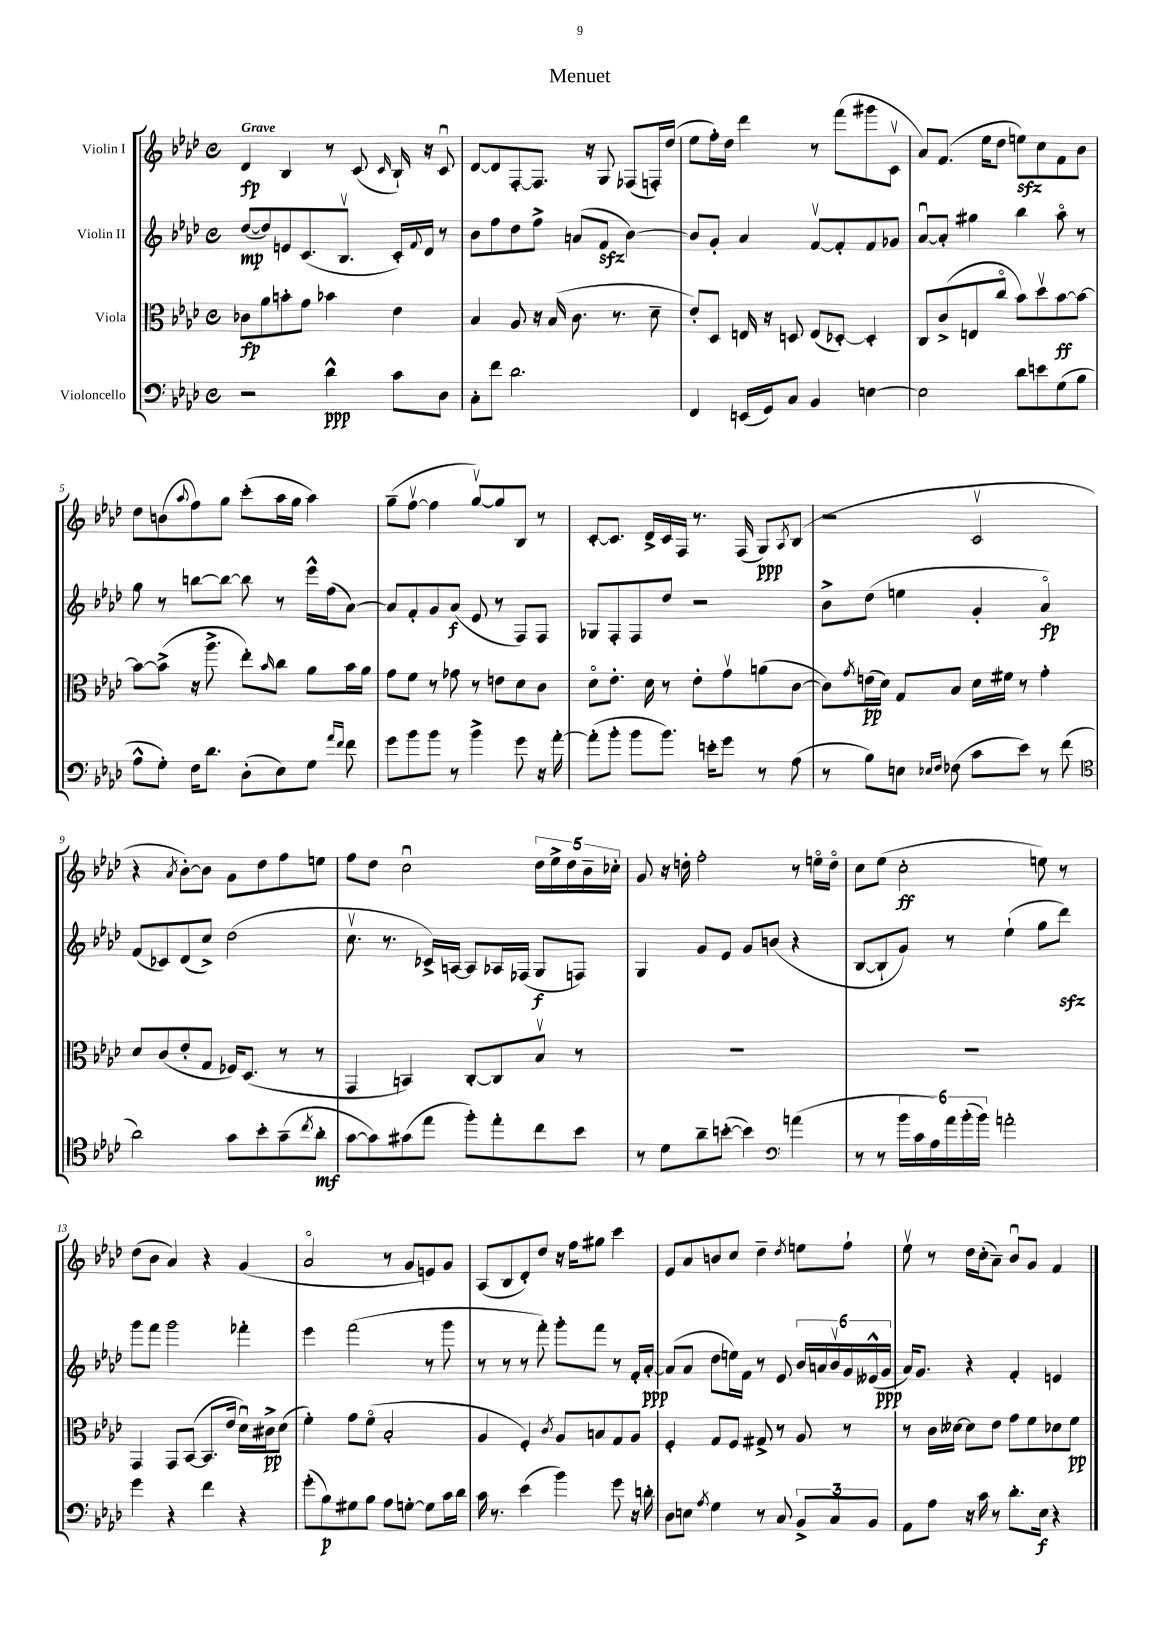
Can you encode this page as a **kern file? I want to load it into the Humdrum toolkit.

**kern	**dynam	**kern	**dynam	**kern	**dynam	**kern	**dynam
*part4	*part4	*part3	*part3	*part2	*part2	*part1	*part1
*staff4	*staff4	*staff3	*staff3	*staff2	*staff2	*staff1	*staff1
*I"Violoncello	*	*I"Viola	*	*I"Violin II	*	*I"Violin I	*
*clefF4	*	*clefC3	*	*clefG2	*	*clefG2	*
*k[b-e-a-d-]	*	*k[b-e-a-d-]	*	*k[b-e-a-d-]	*	*k[b-e-a-d-]	*
*M4/4	*	*M4/4	*	*M4/4	*	*M4/4	*
*met(c)	*	*met(c)	*	*met(c)	*	*met(c)	*
=1	=1	=1	=1	=1	=1	=1	=1
!	!	!	!	!	!	!LO:TX:a:B:t=Grave	!
2r	.	8c-X\L	fp	([8dd-/L	mp	4d-/	fp
.	.	8a-\	.	8dd-/])	.	.	.
.	.	8bn'\	.	8en/	.	4B-/	.
.	.	8g\J	.	(8.c/	.	.	.
4d-^^\	ppp	4b-X\	.	.	.	8r	.
.	.	.	.	8.B-v/J	.	.	.
.	.	.	.	.	.	(8c/	.
.	.	.	.	.	.	16qqc/	.
8c\L	.	4e-\	.	16c'/LL)	.	16B-`/)	.
.	.	.	.	8qqf/	.	.	.
.	.	.	.	16d-/JJ	.	16r	.
8D-\J	.	.	.	8r	.	8cu/	.
=2	=2	=2	=2	=2	=2	=2	=2
8C'\L	.	4B-/	.	8b-\L	.	[8d-/L	.
8f\J	.	.	.	8ff\	.	8d-/]	.
2.d-\	.	8A-/	.	8dd-\	.	[8F'/	.
.	.	16r	.	8ff^\J	.	8.F/J]	.
.	.	(16B-/	.	.	.	.	.
.	.	8.c\	.	(8an/L	.	.	.
.	.	.	.	.	.	16r	.
.	.	.	.	8fzz/J	.	8G/	.
.	.	8.r	.	.	.	.	.
.	.	.	.	[4b-\)	.	(8F-X/L	.
.	.	8d-~\	.	.	.	16Fn'/L)	.
.	.	.	.	.	.	(16dd-/JJ	.
=3	=3	=3	=3	=3	=3	=3	=3
4FF/	.	8e-'/L)	.	8b-/L]	.	8ee-\L	.
.	.	8D-/J	.	8g'/J	.	16ff'\L)	.
.	.	.	.	.	.	16dd-\JJ	.
(16EEn/LL	.	16En/	.	4a-/	.	4ddd-\	.
16GG/J)	.	16r	.	.	.	.	.
8C/J	.	8Dn/	.	.	.	.	.
4BB-/	.	(8E/L	.	[8fv/L	.	8r	.
.	.	[8D-X'/J)	.	8f'/]	.	(8fff\L	.
[4En\	.	4D-'/]	.	8f/	.	8ggg#X\	.
.	.	.	.	8g-X/J	.	8cv\J	.
=4	=4	=4	=4	=4	=4	=4	=4
2E\]	.	8C/L	.	[8a-u/L	.	8a-/L)	.
.	.	(8c^/	.	8a-'/J]	.	(8.f/J	.
.	.	8En/	.	4gg#X\	.	.	.
.	.	.	.	.	.	16ee-\KL	.
.	.	8cc/J	.	.	.	8dd-\J	.
8d-\L	.	8b-\L)	.	4bb-\	.	8eenzz\L)	.
8en\	.	8dd-v\	.	.	.	8cc\	.
(8G\	.	[8b-\	ff	8aa-\	.	8f\	.
8B-\J	.	8b-\J_	.	8r	.	8b-\J	.
!!LO:LB:g=z
=5	=5	=5	=5	=5	=5	=5	=5
8A-^^\L	.	8b-\L_	.	8gg\	.	8dd-\L	.
8G'\J)	.	(8b-^\J]	.	8r	.	(8bn\	.
.	.	.	.	.	.	8qqaa-/	.
16F\KL	.	16r	.	[8bbn\L	.	8ff\)	.
8.d-\J	.	8.aa-^\	.	.	.	.	.
.	.	.	.	8bb\J_	.	8gg\J	.
(8D-'\L	.	8ee-'\L)	.	8bb\]	.	(8ccc'\L	.
.	.	16qqb-/	.	.	.	.	.
8E-\)	.	8cc\J	.	8r	.	16aa-\L	.
.	.	.	.	.	.	16gg\JJ	.
8G\J	.	8a-\L	.	16eee-^^\LL	.	4aa-\)	.
.	.	.	.	(16ff\J	.	.	.
16qqa-/LL	.	.	.	.	.	.	.
16qqf/JJ	.	.	.	.	.	.	.
8f\	.	16b-\L	.	[8a-\J)	.	.	.
.	.	16a-\JJ	.	.	.	.	.
=6	=6	=6	=6	=6	=6	=6	=6
8g\L	.	8g\L	.	8a-/L]	.	(8gg~\L	.
8b-\	.	8f\J	.	8f'/	.	[8ffv\J	.
8b-\J	.	8r	.	8g/	.	4ff\]	.
8r	.	8g-X\	.	(8a-/J	f	.	.
4b-^\	.	8r	.	8e-/	.	[8ggv/L)	.
.	.	8en\L	.	8r	.	8gg/]	.
8g\	.	8d-\	.	8F/L)	.	8B-/J	.
16r	.	8c\J	.	8F/J	.	8r	.
[16a-'\	.	.	.	.	.	.	.
=7	=7	=7	=7	=7	=7	=7	=7
(8a-'\L]	.	8d-\L	.	8G-X/L	.	[8c'/L	.
8b-'\J	.	8.e-'\J	.	8F'/	.	8.c/J]	.
8b-\L	.	.	.	8F/	.	.	.
.	.	16d-\	.	.	.	16d-^/LL	.
8.b-\J)	.	8r	.	8dd-/J	.	16c/	.
.	.	.	.	.	.	16F/JJ	.
.	.	8e-'\L	.	2r	.	8.r	.
16en'\KL	.	.	.	.	.	.	.
8g\J	.	8gv\	.	.	.	.	.
.	.	.	.	.	.	(16F/	.
8r	.	(8an\	.	.	.	8G/L)	ppp
.	.	.	.	.	.	8qA-/	.
(8A-\	.	[8c\J	.	.	.	(8B-/J	.
=8	=8	=8	=8	=8	=8	=8	=8
8r	.	8c\L])	.	8b-^\L	.	2r	.
.	.	8qg/	.	.	.	.	.
8B-\L)	.	(16en\L	pp	(8dd-\J	.	.	.
.	.	16d-\JJ)	.	.	.	.	.
8En\J	.	8G/L	.	4een\	.	.	.
16qqE-X/LL	.	.	.	.	.	.	.
16qqF/JJ	.	.	.	.	.	.	.
(8F-X\	.	8B-/J	.	.	.	.	.
8c\L	.	16d-\LL	.	4g'/	.	2cv/	.
.	.	16f#X\JJ	.	.	.	.	.
8e-\J)	.	8r	.	.	.	.	.
8r	.	4g'\	.	4a-/)	fp	.	.
(8f\	.	.	.	.	.	.	.
!!LO:LB:g=z
=9	=9	=9	=9	=9	=9	=9	=9
*clefC4	*	*	*	*	*	*	*
2a-\)	.	8d-/L	.	(8f/L	.	4r	.
.	.	(8c/	.	8c-X/)	.	.	.
.	.	.	.	.	.	8qa-/	.
.	.	8e-'/	.	(8d-/	.	[8b-'\L)	.
.	.	8G/J	.	8cc^/J)	.	8b-\J]	.
8g\L	.	16F-X/KL)	.	(2dd-\	.	8g\L	.
.	.	(8.D-/J	.	.	.	.	.
8b-'\	.	.	.	.	.	8dd-\	.
(8g~\	.	8r	.	.	.	8ff\	.
8qcc/	.	.	.	.	.	.	.
8a-'\J	mf	8r	.	.	.	8een\J	.
=10	=10	=10	=10	=10	=10	=10	=10
[8g\L	.	4GG/	.	8.ccv\	.	8ff\L	.
8g\])	.	.	.	.	.	8dd-\J	.
.	.	.	.	8.r	.	.	.
(8g#X\	.	4BBn/)	.	.	.	2ccu\	.
8ee-\J	.	.	.	16c-X^/LL)	.	.	.
.	.	.	.	[16An/JJ	.	.	.
8ff'\L)	.	[8C'/L	.	8A/L]	.	.	.
8ee-'\	.	8C/]	.	16A-X/L	.	.	.
.	.	.	.	(16F-X/JJ	.	.	.
8cc\	.	8B-v/J	.	8G/L	f	20dd-\LL	.
.	.	.	.	.	.	20ee-^\	.
.	.	.	.	.	.	20dd-\	.
8b-\J	.	8r	.	8Fn/J)	.	.	.
.	.	.	.	.	.	20b-~\	.
.	.	.	.	.	.	20cc-X'\JJ	.
=11	=11	=11	=11	=11	=11	=11	=11
8r	.	1r	.	4G/	.	8g/	.
8d-\L	.	.	.	.	.	16r	.
.	.	.	.	.	.	16ddn'\	.
8a-~\	.	.	.	8g/L	.	2ff'\	.
([8bn'\J	.	.	.	8e-/J	.	.	.
4b\])	.	.	.	8g/L	.	.	.
.	.	.	.	(8bn/J	.	.	.
*clefF4	*	*	*	*	*	*	*
(4an\	.	.	.	4r	.	8r	.
.	.	.	.	.	.	16een\LL	.
.	.	.	.	.	.	16dd\JJ	.
=12	=12	=12	=12	=12	=12	=12	=12
8r	.	1r	.	[8B-/L	.	8cc\L	.
8r	.	.	.	8B-`/]	.	(8ee-\J	.
24b-\LL	.	.	.	8g/J)	.	2cc'\	ff
24c\	.	.	.	.	.	.	.
24A-\)	.	.	.	.	.	.	.
24a-\	.	.	.	8r	.	.	.
(24b-'\	.	.	.	.	.	.	.
24b-\JJ)	.	.	.	.	.	.	.
2an'\	.	.	.	(4ee-`\	.	.	.
.	.	.	.	8gg\L	.	8een\)	.
.	.	.	.	8ddd-zz\J)	.	8r	.
!!LO:LB:g=z
=13	=13	=13	=13	=13	=13	=13	=13
4g\	.	4GG/	.	8ggg\L	.	(8dd-\L	.
.	.	.	.	8fff\J	.	8b-\J	.
4r	.	8GG/L	.	2ggg\	.	4a-/)	.
.	.	([8BB-/J	.	.	.	.	.
4f\	.	8.BB-/L]	.	.	.	4r	.
.	.	16e-/Jk	.	.	.	.	.
4r	.	16d-u\LL)	.	4fff-X'\	.	(4g/	.
.	.	16c#X^\J	pp	.	.	.	.
.	.	(8d-\J	.	.	.	.	.
=14	=14	=14	=14	=14	=14	=14	=14
(8g'\L	.	4f'\)	.	4eee-\	.	2a-/	.
8B-\)	p	.	.	.	.	.	.
8G#X\	.	8g\L	.	(2fff\	.	.	.
8B-\J	.	(8f\J	.	.	.	.	.
8A-\L	.	2B-'/	.	.	.	8r	.
[8Gn'\J	.	.	.	.	.	8g/L	.
8G\L]	.	.	.	8r	.	8en/)	.
16c\L	.	.	.	8ggg\	.	8g/J	.
16d-\JJ	.	.	.	.	.	.	.
=15	=15	=15	=15	=15	=15	=15	=15
16c\	.	4A-/	.	8r	.	(8A-/L	.
8.r	.	.	.	.	.	.	.
.	.	.	.	8r	.	8B-/	.
(4e-\	.	4F'/)	.	8r	.	8d-'/)	.
.	.	.	.	8fff'\)	.	8dd-/J	.
.	.	8qc/	.	.	.	.	.
4b-\)	.	8A-/L	.	8ggg'\L	.	16r	.
.	.	.	.	.	.	16ff\KL	.
.	.	8Bn/	.	8fff\J	.	8gg#X\J	.
8g\	.	8G/	.	8r	.	4ccc\	.
16r	.	8A-/J	.	16f'/LL	.	.	.
16dn'\	.	.	.	[16a-'/JJ	ppp	.	.
=16	=16	=16	=16	=16	=16	=16	=16
8D-\L	.	4F'/	.	(8a-/L]	.	8e-/L	.
8En\J	.	.	.	8a-/J	.	8a-/	.
8qA-/	.	.	.	.	.	.	.
4G\	.	8G/L	.	8dd-\L	.	8bn/	.
.	.	8F/J	.	16een\L)	.	8cc/J	.
.	.	.	.	16f\JJ	.	.	.
8r	.	8G#X^/	.	8r	.	4dd-~\	.
8C/	.	8r	.	8e-/	.	.	.
.	.	.	.	.	.	8qdd-/	.
12BB-^/L	.	8A-/	.	24b-/LL	.	8een\L	.
.	.	.	.	24an/	.	.	.
12C/	.	.	.	24b-v/	.	.	.
.	.	8r	.	24g/	.	8ff`\J	.
12BB-/J	.	.	.	(24e--X^^/	.	.	.
.	.	.	.	24g/JJ	ppp	.	.
=17	=17	=17	=17	=17	=17	=17	=17
8AA-\L	.	8r	.	16a-/KL)	.	8ee-v\	.
.	.	.	.	8.g/J	.	.	.
8A-\J	.	16c\LL	.	.	.	8r	.
.	.	[16d--X\JJ	.	.	.	.	.
16r	.	8d--\L]	.	4r	.	16dd-\LL	.
16c\	.	.	.	.	.	(16cc'\J	.
8r	.	8e-\J	.	.	.	8a-~\J)	.
8.d-'\L	.	8g\L	.	4f'/	.	8b-u/L	.
.	.	8f\	.	.	.	8g/J	.
16E-\Jk	f	.	.	.	.	.	.
4r	.	8d-X\	.	4en/	.	4f/	.
.	.	8f\J	pp	.	.	.	.
==	==	==	==	==	==	==	==
*-	*-	*-	*-	*-	*-	*-	*-
